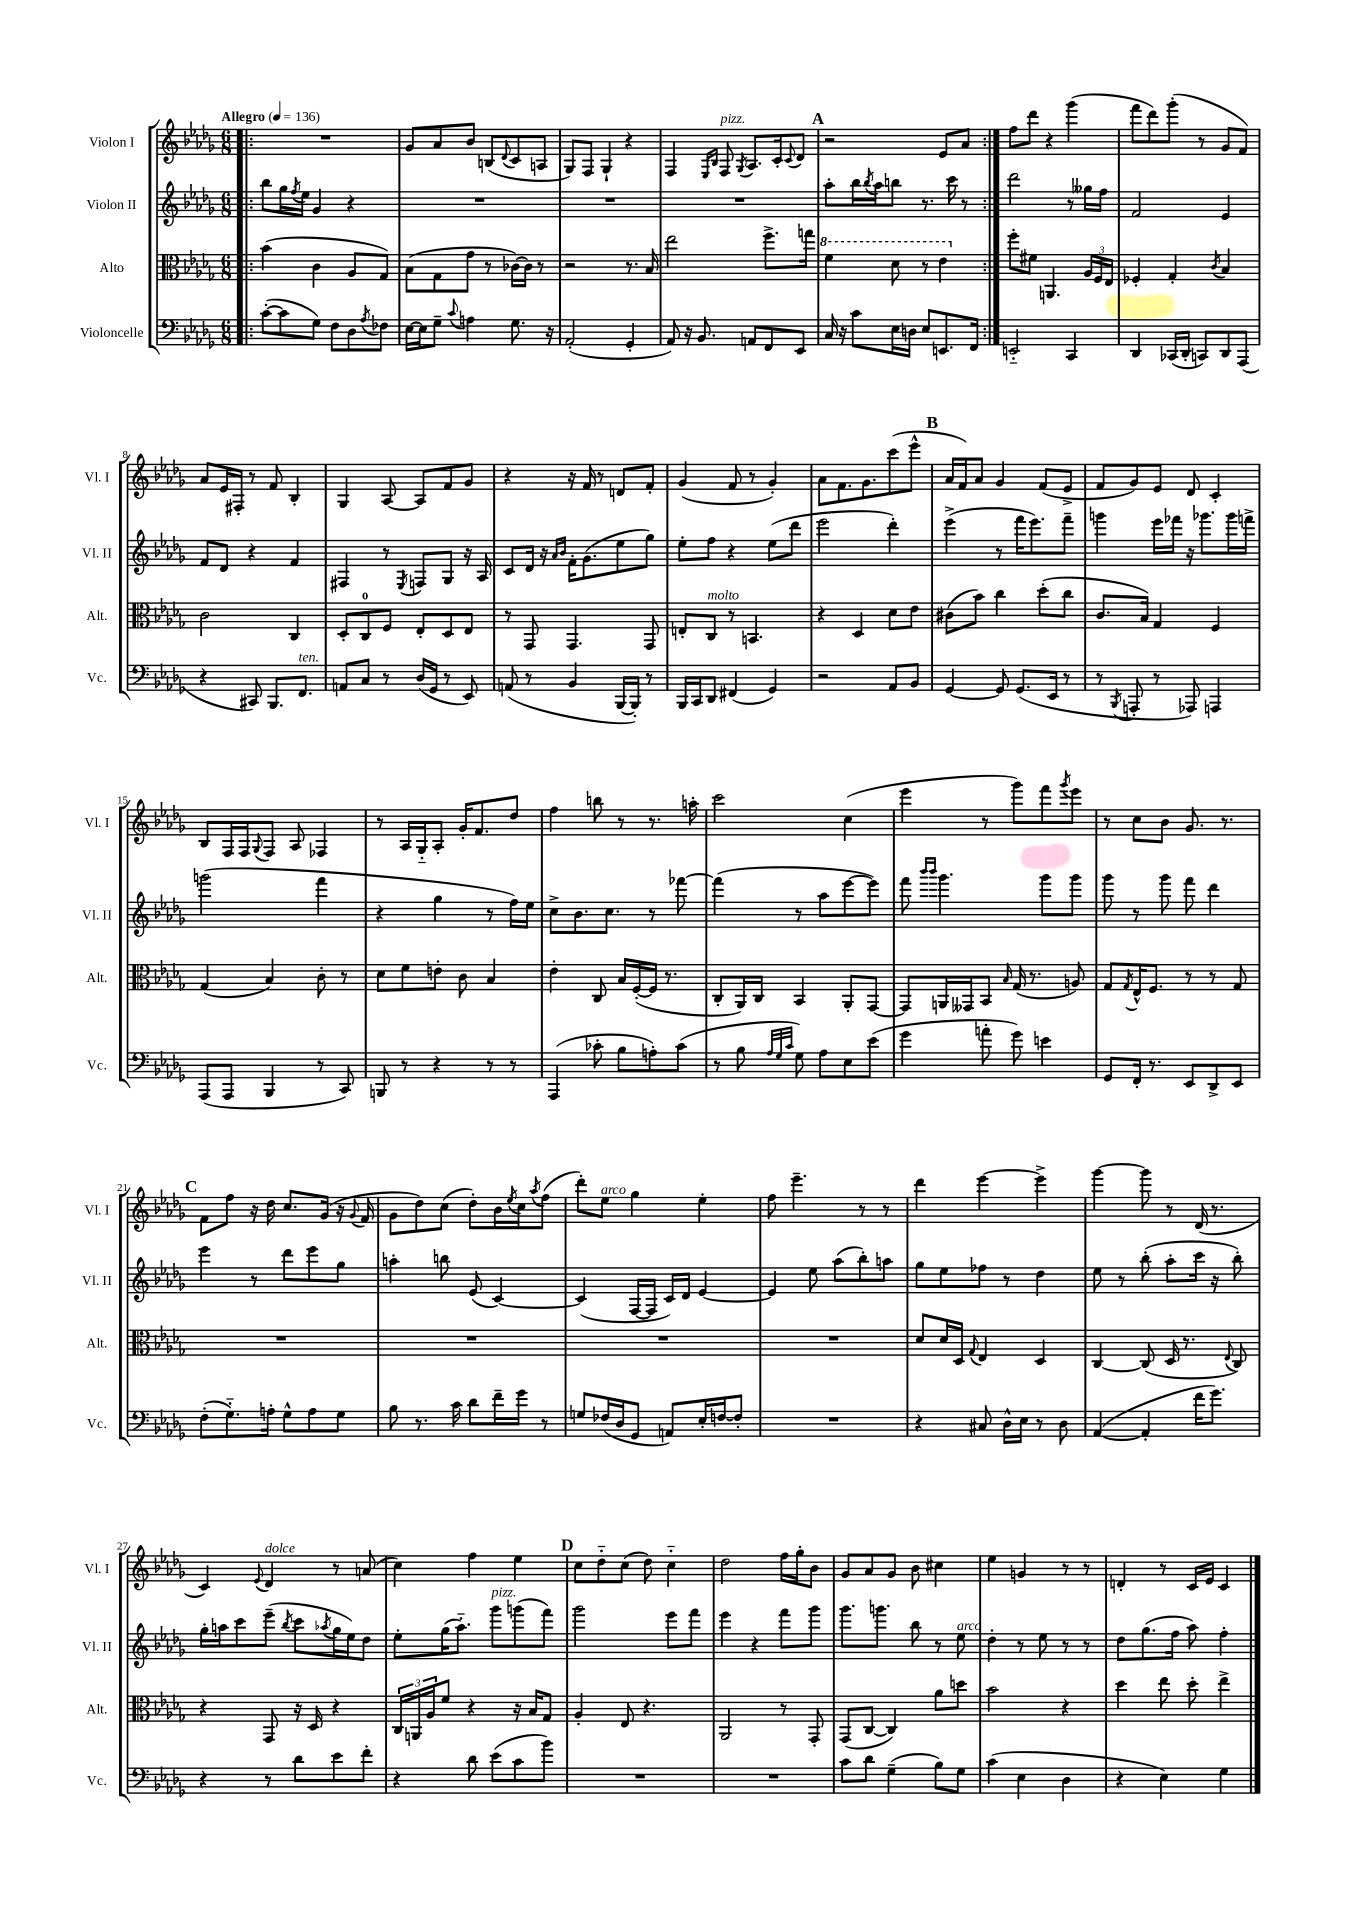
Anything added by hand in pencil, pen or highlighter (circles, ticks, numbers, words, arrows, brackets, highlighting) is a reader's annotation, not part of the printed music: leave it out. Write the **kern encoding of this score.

**kern	**kern	**kern	**kern
*part4	*part3	*part2	*part1
*staff4	*staff3	*staff2	*staff1
*I"Violoncelle	*I"Alto	*I"Violon II	*I"Violon I
*I'Vc.	*I'Alt.	*I'Vl. II	*I'Vl. I
*clefF4	*clefC3	*clefG2	*clefG2
*k[b-e-a-d-g-]	*k[b-e-a-d-g-]	*k[b-e-a-d-g-]	*k[b-e-a-d-g-]
*M6/8	*M6/8	*M6/8	*M6/8
*MM136	*MM136	*MM136	*MM136
=1!|:	=1!|:	=1!|:	=1!|:
!	!	!	!LO:TX:a:B:t=Allegro
([8c'\L	(4b-\	8bb-\L	2.r
8c\]	.	16gg-\L	.
.	.	8qff/	.
.	.	16ee-\JJ	.
8G-\J)	4c\	4g-/	.
8F\L	.	.	.
8D-\	8A-/L	4r	.
8qA-/	.	.	.
8F-X\J	8G-/J)	.	.
=2	=2	=2	=2
[16E-\LL	(8B-\L	2.r	8g-/L
16E-\J]	.	.	.
8G-~\J	8G-\	.	8a-/
8qqc/	.	.	.
4An\	8g-\J	.	8b-/J
.	8r	.	(8Bn/L
.	.	.	8qqd-/
8.G-\	[16c-X\LL)	.	8c/
.	16c-\JJ]	.	.
.	8r	.	8An/J
16r	.	.	.
=3	=3	=3	=3
(2AA-'/	2r	2.r	8G-/L)
.	.	.	8F/J
.	.	.	4G-`/
4GG-'/	8.r	.	4r
.	16B-/	.	.
=4	=4	=4	=4
8AA-/)	2ee-\	2.r	4F/
16r	.	.	.
8.BB-/	.	.	.
.	.	.	16qqE-/LL
.	.	.	16qqB-/JJ
!	!	!	!LO:TX:a:i:t=pizz.
.	.	.	8F/
.	.	.	8qG-/
8AAn/L	.	.	8.A-/L
8FF/	8.ff^\L	.	.
.	.	.	16c'/k
.	.	.	8qqc/
8EE-/J	.	.	8d-/J
.	16ggn\Jk	.	.
!!LO:REH:place=s1:t=A
=5	=5	=5	=5
*	*8va	*	*
16C/	4ff\	8aa-'\L	2r
16r	.	.	.
8c\L	.	16bb-\L	.
.	.	8qbb-/	.
.	.	16aa-\J	.
16E-\L	8dd-\	8bbn\J	.
16Dn\JJ	.	.	.
8E-/L	8r	8.r	.
8.EEn/	4ee-\	.	8e-/L
.	.	16ccc\	.
.	.	8r	8a-/J
16FF/Jk	.	.	.
=6:|!	=6:|!	=6:|!	=6:|!
*	*X8va	*	*
2EEn/	8ff'\L	2ddd-\	8ff\L
.	8f#X\J	.	8ddd-\J
.	4.AAn/	.	4r
4CC/	.	8r	(4ggg-\
.	24A-/LL	16gg--X\LL	.
.	24F/	.	.
.	.	16ff\JJ	.
.	24E-/JJ	.	.
=7	=7	=7	=7
4DD-/	4F-X'/	2f/	8fff\L
.	.	.	8ddd-\)
(16CC-X/LL	4G-'/	.	(8ggg-'\J
16DD-'/JJ	.	.	.
8CCn/L)	.	.	8r
.	8qc/	.	.
8DD-/	4B-/	4e-/	8g-/L
(8AAA-/J	.	.	8f/J)
!!LO:LB:g=z
=8	=8	=8	=8
4r	2c\	8f/L	8a-/L
.	.	8d-/J	16e-/L
.	.	.	16F#X'/JJ
8CC#X/)	.	4r	8r
8.BBB-/L	.	.	8f/
.	4C/	4f/	4B-'/
!LO:TX:a:i:t=ten.	!	!	!
8.FF/J	.	.	.
=9	=9	=9	=9
8AAn/L	8D-'/L	4F#X/	4G-/
8C/J	8C/	.	.
8r	8F/J	8r	[8A-/
.	.	8qE-/	.
(16D-/LL	8E-'/L	8Fn/L	8A-/L]
16GG-/JJ	.	.	.
8r	8D-/	8G-/J	8f/
8EE-/)	8E-/J	16r	8g-/J
.	.	16A-/	.
=10	=10	=10	=10
(8AAn/	8r	8c/L	4r
8r	8GG-/	16d-/Jk	.
.	.	16r	.
.	.	16qqa-/LL	.
.	.	16qqb-/JJ	.
4BB-/	4.GG-/	16f'\KL	16r
.	.	(8.g-\	16f/
.	.	.	8r
[16BBB-/LL	.	8ee-\	8dn/L
16BBB-'/JJ])	.	.	.
8r	8GG-/	8gg-\J)	8f'/J
=11	=11	=11	=11
16BBB-/LL	8En'/L	8ee-'\L	(4g-/
16CC/J	.	.	.
!	!LO:TX:a:i:t=molto	!	!
8DD-/J	8C/J	8ff\J	.
(4FF#X/	8r	4r	8f/
.	4.BBn/	.	8r
4GG-/)	.	(8ee-\L	4g-'/)
.	.	8ddd-\J	.
=12	=12	=12	=12
2r	4r	2eee-\	8a-\L
.	.	.	8.f\
.	4D-/	.	.
.	.	.	8.g-\
8AA-/L	8d-\L	4ddd-'\)	(8ccc\
8BB-/J	8e-\J	.	8eee-^^\J
!!LO:REH:place=s1:t=B
=13	=13	=13	=13
[4GG-/	(8c#X\L	(4eee-^\	16a-/LL
.	.	.	16f/J)
.	8b-\J)	.	8a-/J
8GG-/]	4cc\	8r	4g-/
(8.GG-/L	.	16fff\KL	.
.	.	8.eee-\)	.
.	(8dd-'\L	.	(8f/L
16EE-/Jk	.	.	.
8r	8cc\J	8fff~\J	8e-^/J
=14	=14	=14	=14
8r	8.c/L	4gggn\	8f/L
8qBBB-/	.	.	.
8AAAn'/	.	.	8g-/)
.	16B-/Jk)	.	.
8r	4G-/	16eee-\LL	8e-/J
.	.	16fff-X\JJ	.
8AAA-X/)	.	16r	8d-/
.	.	8.ggg-X\L	.
4AAAn/	4F/	.	4c'/
.	.	16ggg-\L	.
.	.	16fffn^\JJ	.
!!LO:LB:g=z
=15	=15	=15	=15
(8AAA-/L	(4G-/	(2gggn\	8B-/L
8AAA-/J	.	.	16F/L
.	.	.	16F/J
.	.	.	8qqG-/
4BBB-/	4B-/)	.	8F/J
.	.	.	8A-/
8r	8c'\	4fff\	4F-X/
8CC/)	8r	.	.
=16	=16	=16	=16
8BBBn/	8d-\L	4r	8r
8r	8f\	.	16A-/LL
.	.	.	16G-/J
4r	8en'\J	4gg-\	8A-'/J
.	8c\	.	16g-'/KL
.	.	.	8.f/
8r	4B-/	8r	.
8r	.	16ff\LL)	8dd-/J
.	.	16ee-\JJ	.
=17	=17	=17	=17
(4AAA-/	4e-'\	8cc^\L	4ff\
.	.	8.b-\	.
8c-X'\	8C/	.	8bbn\
.	.	8.cc\J	.
8B-\L	16B-/LL	.	8r
.	([16F'/	.	.
8An'\)	16F/JJ]	8r	8.r
.	8.r	.	.
(8c-\J	.	[8fff-X\	.
.	.	.	16aan'\
=18	=18	=18	=18
8r	8C'/L	(4fff-\]	2ccc\
8B-\	16AA-/L)	.	.
.	16C/JJ	.	.
32qqA-/LLL	.	.	.
32qqG-/	.	.	.
32qqc/JJJ	.	.	.
8G-\)	4BB-/	8r	.
8A-\L	.	8aa-\L	.
8E-\	8AA-'/L	[8eee-\	(4cc\
(8e-\J	[8GG-/J	8eee-\J])	.
=19	=19	=19	=19
4g-\	8GG-/L]	8fff\	4eee-\
.	.	16qqbbb-/LL	.
.	.	16qqbbb-/JJ	.
.	16AAn/L	4.ggg-\	.
.	16GG--X/J	.	.
8an'\	8BB-/J	.	8r
.	16qqB-/	.	.
8g-\)	(16G-/	.	8ggg-\L)
.	8.r	.	.
4en\	.	8ggg-\L	8fff\
.	.	.	8qggg-/
.	8An/)	8ggg-\J	8eee-\J
=20	=20	=20	=20
8GG-/L	8G-/L	8ggg-\	8r
.	8qG-/	.	.
16FF'/Jk	16E-^^/K	8r	8cc\L
8.r	8.F/J	.	.
.	.	8ggg-\	8b-\J
8EE-/L	8r	8fff\	8.g-/
8DD-^/	8r	4ddd-\	.
.	.	.	8.r
8EE-/J	8G-/	.	.
!!LO:LB:g=z
!!LO:REH:place=s1:t=C
=21	=21	=21	=21
(8F'\L	2.r	4eee-\	8f\L
8.G-\)	.	.	8ff\J
.	.	8r	16r
16An'\Jk	.	.	16dd-\
8G-^^\L	.	8ddd-\L	8.cc/L
8A\	.	8eee-\	.
.	.	.	(16g-/Jk
8G-\J	.	8gg-\J	16r
.	.	.	8qqg-/
.	.	.	16f/
=22	=22	=22	=22
8B-\	2.r	4aan'\	8g-\L
8.r	.	.	8dd-\)
.	.	8bbn\	(8cc\J
16c\	.	.	.
8d-\L	.	(8e-/	8dd-'\L)
16f~\L	.	[4c/)	16b-\L
.	.	.	8qee-/
16g-\JJ	.	.	16cc\J
.	.	.	8qaa-/
8r	.	.	(8ff\J
=23	=23	=23	=23
8Gn/L	2.r	(4c/]	8ddd-'\L)
!	!	!	!LO:TX:a:i:t=arco
(16F-X/L	.	.	8ee-\J
16D-/J	.	.	.
8GG-/J	.	[16F/LL	4gg-\
.	.	16F/JJ]	.
8AAn/L)	.	16c/LL)	.
.	.	16d-/JJ	.
16E-'/L	.	[4e-/	4ee-'\
[16Fn/J	.	.	.
8F'/J]	.	.	.
=24	=24	=24	=24
2.r	2.r	4e-/]	8ff\
.	.	.	4.eee-~\
.	.	8ee-\	.
.	.	(8aa-\L	.
.	.	8bb-'\)	8r
.	.	8aan\J	8r
=25	=25	=25	=25
4r	8d-/L	8gg-\L	4ddd-\
.	16d-/L	8ee-\	.
.	16D-/JJ	.	.
.	8qqG-/	.	.
8C#X/	4E-/	8ff-X\J	[4eee-\
16D-^^\LL	.	8r	.
16E-\JJ	.	.	.
8r	4D-/	4dd-\	4eee-^\]
8D-\	.	.	.
=26	=26	=26	=26
([4AA-/	[4C/	8ee-\	[4ggg-\
.	.	8r	.
4AA-'/]	(8C/]	(8bb-'\	8ggg-\]
.	16D-/	8aa-'\L	8r
.	8.r	.	.
16f\KL	.	16ccc\Jk	(16d-/
8.g-\J)	.	16r	8.r
.	8qqE-/	.	.
.	8C/)	8bb-'\)	.
!!LO:LB:g=z
=27	=27	=27	=27
4r	4r	16gg-'\LL	4c/)
.	.	16aan\J	.
.	.	8ccc\	.
.	.	.	8qqe-/
!	!	!	!LO:TX:a:i:t=dolce
8r	8GG-/	(8eee-~\J	4d-/
.	.	8qbb-/	.
8d-\L	16r	8ccc\L	.
.	16D-/	.	.
.	.	8qaa-X/	.
8e-\	4r	16gg-\L	8r
.	.	16ee-\J)	.
8f'\J	.	8dd-\J	(8an/
=28	=28	=28	=28
4r	24C/LL	8ee-'\L	4cc\)
.	24AAn/	.	.
.	24A-/J	.	.
.	8f/J	(16gg-\K	.
.	.	8.aa-\J)	.
8d-\	4r	.	4ff\
!	!	!LO:TX:a:i:t=pizz.	!
(8e-\L	.	8ggg-\L	.
8c\	16r	(8gggn\	4ee-\
.	16B-/KL	.	.
8b-\J)	8G-/J	8fff\J)	.
!!LO:REH:place=s1:t=D
=29	=29	=29	=29
2.r	4A-'/	2ggg-\	8cc\L
.	.	.	8dd-\
.	8E-/	.	(8cc\J
.	4.r	.	8dd-\)
.	.	8eee-\L	4cc\
.	.	8fff\J	.
=30	=30	=30	=30
2.r	2AA-/	4eee-\	2dd-\
.	.	4r	.
.	8r	8fff\L	16ff\LL
.	.	.	16gg-'\J
.	8GG-'/	8ggg-\J	8b-\J
=31	=31	=31	=31
8c\L	(8GG-/L	8.ggg-\L	8g-/L
8d-\J	[8C/J	.	8a-/
.	.	8.gggn\J	.
(4G-~\	4C/])	.	8g-/J
.	.	8bb-\	8b-\
8B-\L)	8a-\L	8r	4cc#X\
!	!	!LO:TX:a:i:t=arco	!
8G-\J	8ddn\J	8ee-\	.
=32	=32	=32	=32
(4c\	2b-\	4dd-'\	4ee-\
4E-\	.	8r	4gn/
.	.	8ee-\	.
4D-\	4r	8r	8r
.	.	8r	8r
=33	=33	=33	=33
4r	4dd-\	8dd-\L	4dn'/
.	.	(8.gg-\	.
4E-\)	8ee-\	.	8r
.	.	16ff\Jk	.
.	8dd-'\	8aa-\)	16c/LL
.	.	.	16e-/JJ
4G-\	4ee-^\	4ff'\	4c/
==	==	==	==
*-	*-	*-	*-
